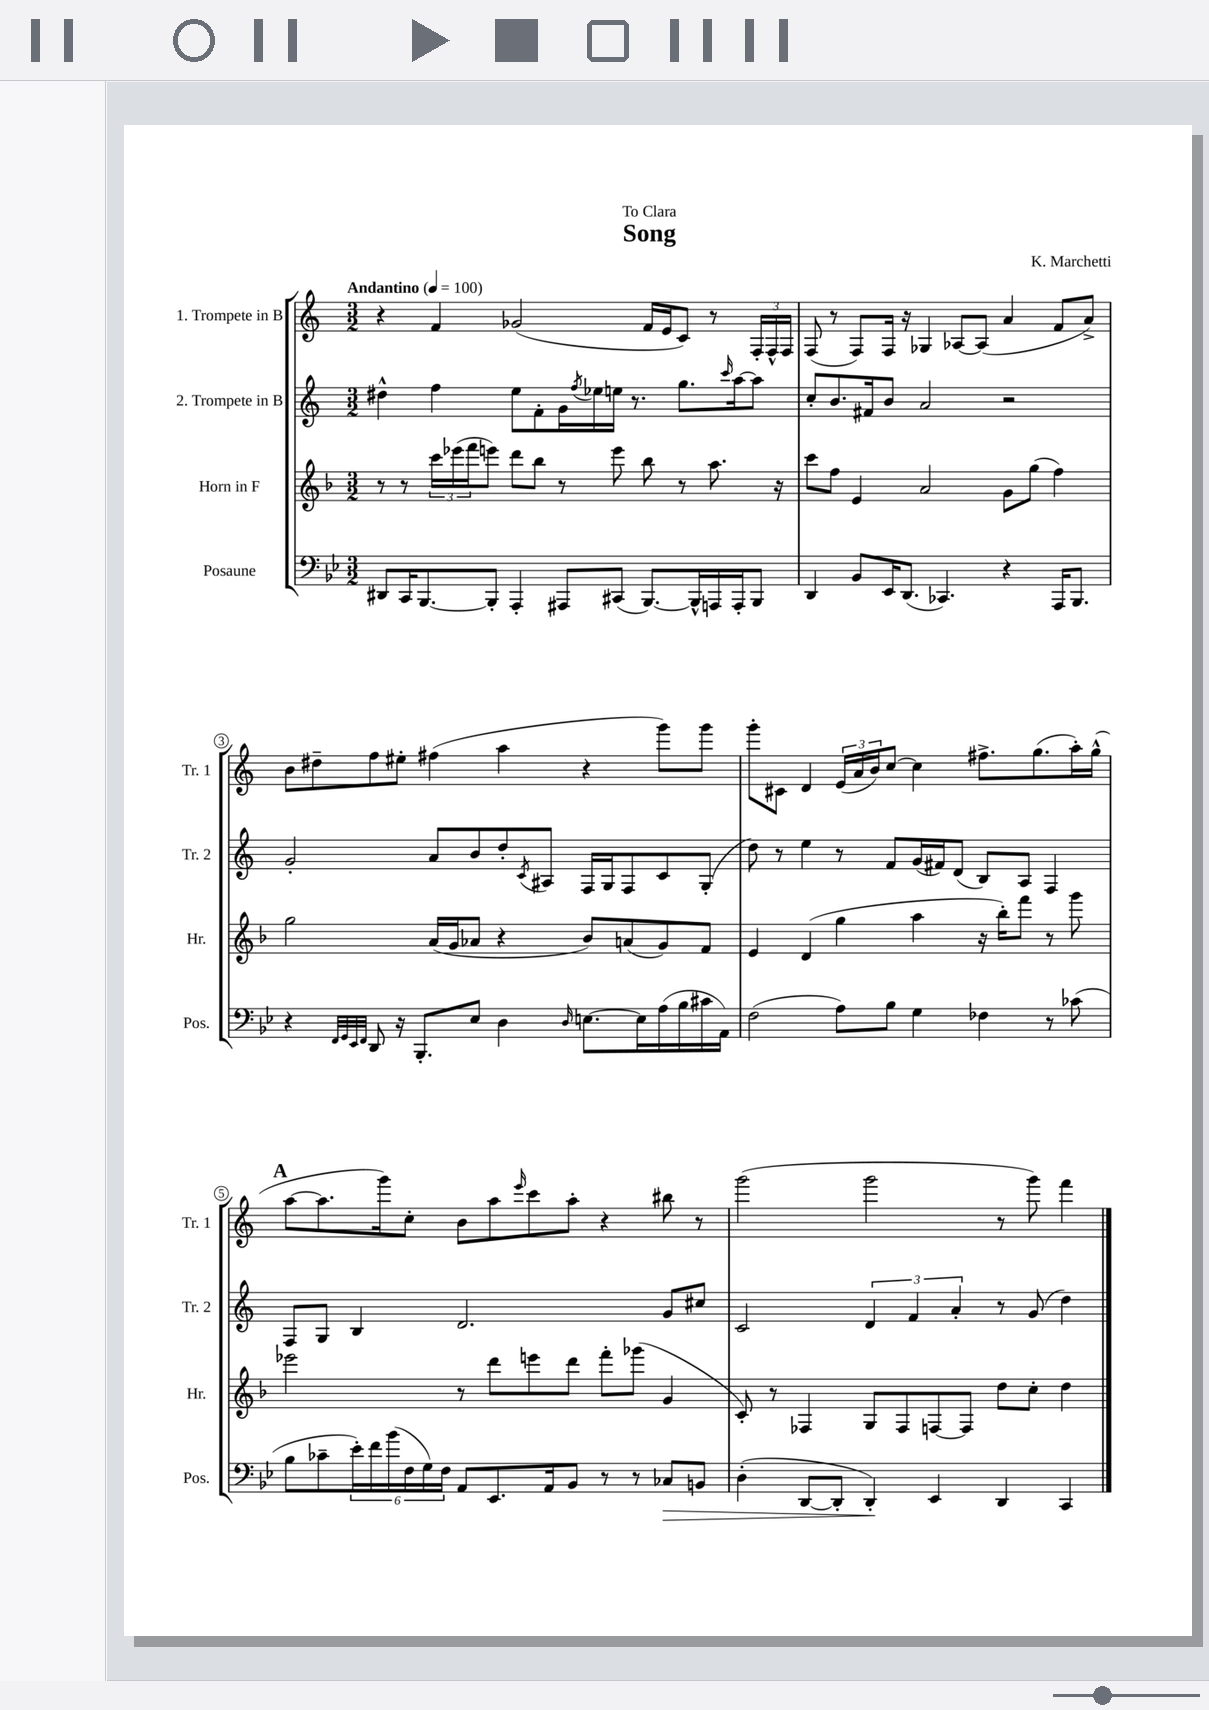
\header { title = "Song" composer = "K. Marchetti" dedication = "To Clara" }
<<
\new StaffGroup <<
\new Staff = "s0" \with { instrumentName = "1. Trompete in B" shortInstrumentName = "Tr. 1" } {
    \clef treble \key c \major \numericTimeSignature \time 3/2 \tempo "Andantino" 4 = 100
    r4 f'4 ges'2( f'16 e'16 c'8) r8 \tuplet 3/2 { f16-. f16-^ f16 } |
    f8( r8 f8) f16 r16 ges4 aes8~ aes8( a'4 f'8 a'8->) |
    b'8 dis''8-- f''8 eis''8-. fis''4( a''4 r4 g'''8) g'''8 |
    g'''8-. cis'8 d'4 \tuplet 3/2 { e'16( a'16 b'16) } c''8~ c''4 fis''8.-> g''8.( a''16-.) g''16-^( |
    \mark \markup { \bold "A" } a''8~ a''8. g'''16) c''8-. b'8 a''8 \grace { e'''16 } c'''8 a''8-. r4 bis''8 r8 |
    g'''2( g'''2 r8 g'''8) f'''4 \bar "|." |
}
\new Staff = "s1" \with { instrumentName = "2. Trompete in B" shortInstrumentName = "Tr. 2" } {
    \clef treble \key c \major \numericTimeSignature \time 3/2
    dis''4-^ f''4 e''8 f'8-. g'16 \acciaccatura { f''8 } ees''16 e''16 r8. g''8. \grace { c'''16 } a''16~ a''8 |
    c''8-. b'8. fis'16 b'8 a'2 r2 |
    g'2-. a'8 b'8 d''8-. \acciaccatura { c'8 } ais8 f16 g16 f8 c'8 g8-.( |
    d''8) r8 e''4 r8 f'8 g'16( fis'16) d'8( b8) a8 f4 |
    \mark \markup { \bold "A" } f8 g8 b4 d'2. g'8 cis''8 |
    c'2 \tuplet 3/2 { d'4 f'4 a'4-. } r8 g'8( d''4) \bar "|." |
}
\new Staff = "s2" \with { instrumentName = "Horn in F" shortInstrumentName = "Hr." } {
    \clef treble \key f \major \numericTimeSignature \time 3/2
    r8 r8 \tuplet 3/2 { c'''16 ees'''16( f'''16 } e'''8) d'''8 bes''8 r8 e'''8 bes''8 r8 a''8. r16 |
    c'''8 f''8 e'4 a'2 g'8 g''8( f''4) |
    g''2 a'16( g'16 aes'8 r4 bes'8) a'8( g'8) f'8 |
    e'4 d'4( g''4 a''4 r16 bes''16-.) f'''8 r8 g'''8 |
    \mark \markup { \bold "A" } ees'''2 r8 d'''8 e'''8 d'''8 f'''8-. ges'''8( g'4 |
    c'8-.) r8 fes4 g8 fes8 f8~ f8 d''8 c''8-. d''4 \bar "|." |
}
\new Staff = "s3" \with { instrumentName = "Posaune" shortInstrumentName = "Pos." } {
    \clef bass \key bes \major \numericTimeSignature \time 3/2
    dis,8 c,16 bes,,8.~ bes,,8-. a,,4-. ais,,8 cis,8( bes,,8.~) bes,,16-^ a,,16 a,,16-. bes,,8 |
    d,4 bes,8 ees,16 d,8.( ces,4.) r4 a,,16 bes,,8. |
    r4 \grace { f,32 g,32 ees,32 f,32 } d,8 r16 bes,,8.-. ees8 d4 \grace { d16 } e8.~ e16 a16( bes16 cis'16 a,16) |
    f2( a8) bes8 g4 fes4 r8 ces'8( |
    \mark \markup { \bold "A" } bes8 ces'8-- \tuplet 6/4 { ees'16-.) f'16 bes'16( f16 g16) f16 } a,8 ees,8. a,16 bes,8 r8 r8 ces8\> b,8 |
    d4-.( d,8~ d,8-. d,4-.\!) ees,4 d,4 c,4 \bar "|." |
}
>>
>>
\layout { \context { \Score \override BarNumber.stencil = #(make-stencil-circler 0.1 0.3 ly:text-interface::print) } }
